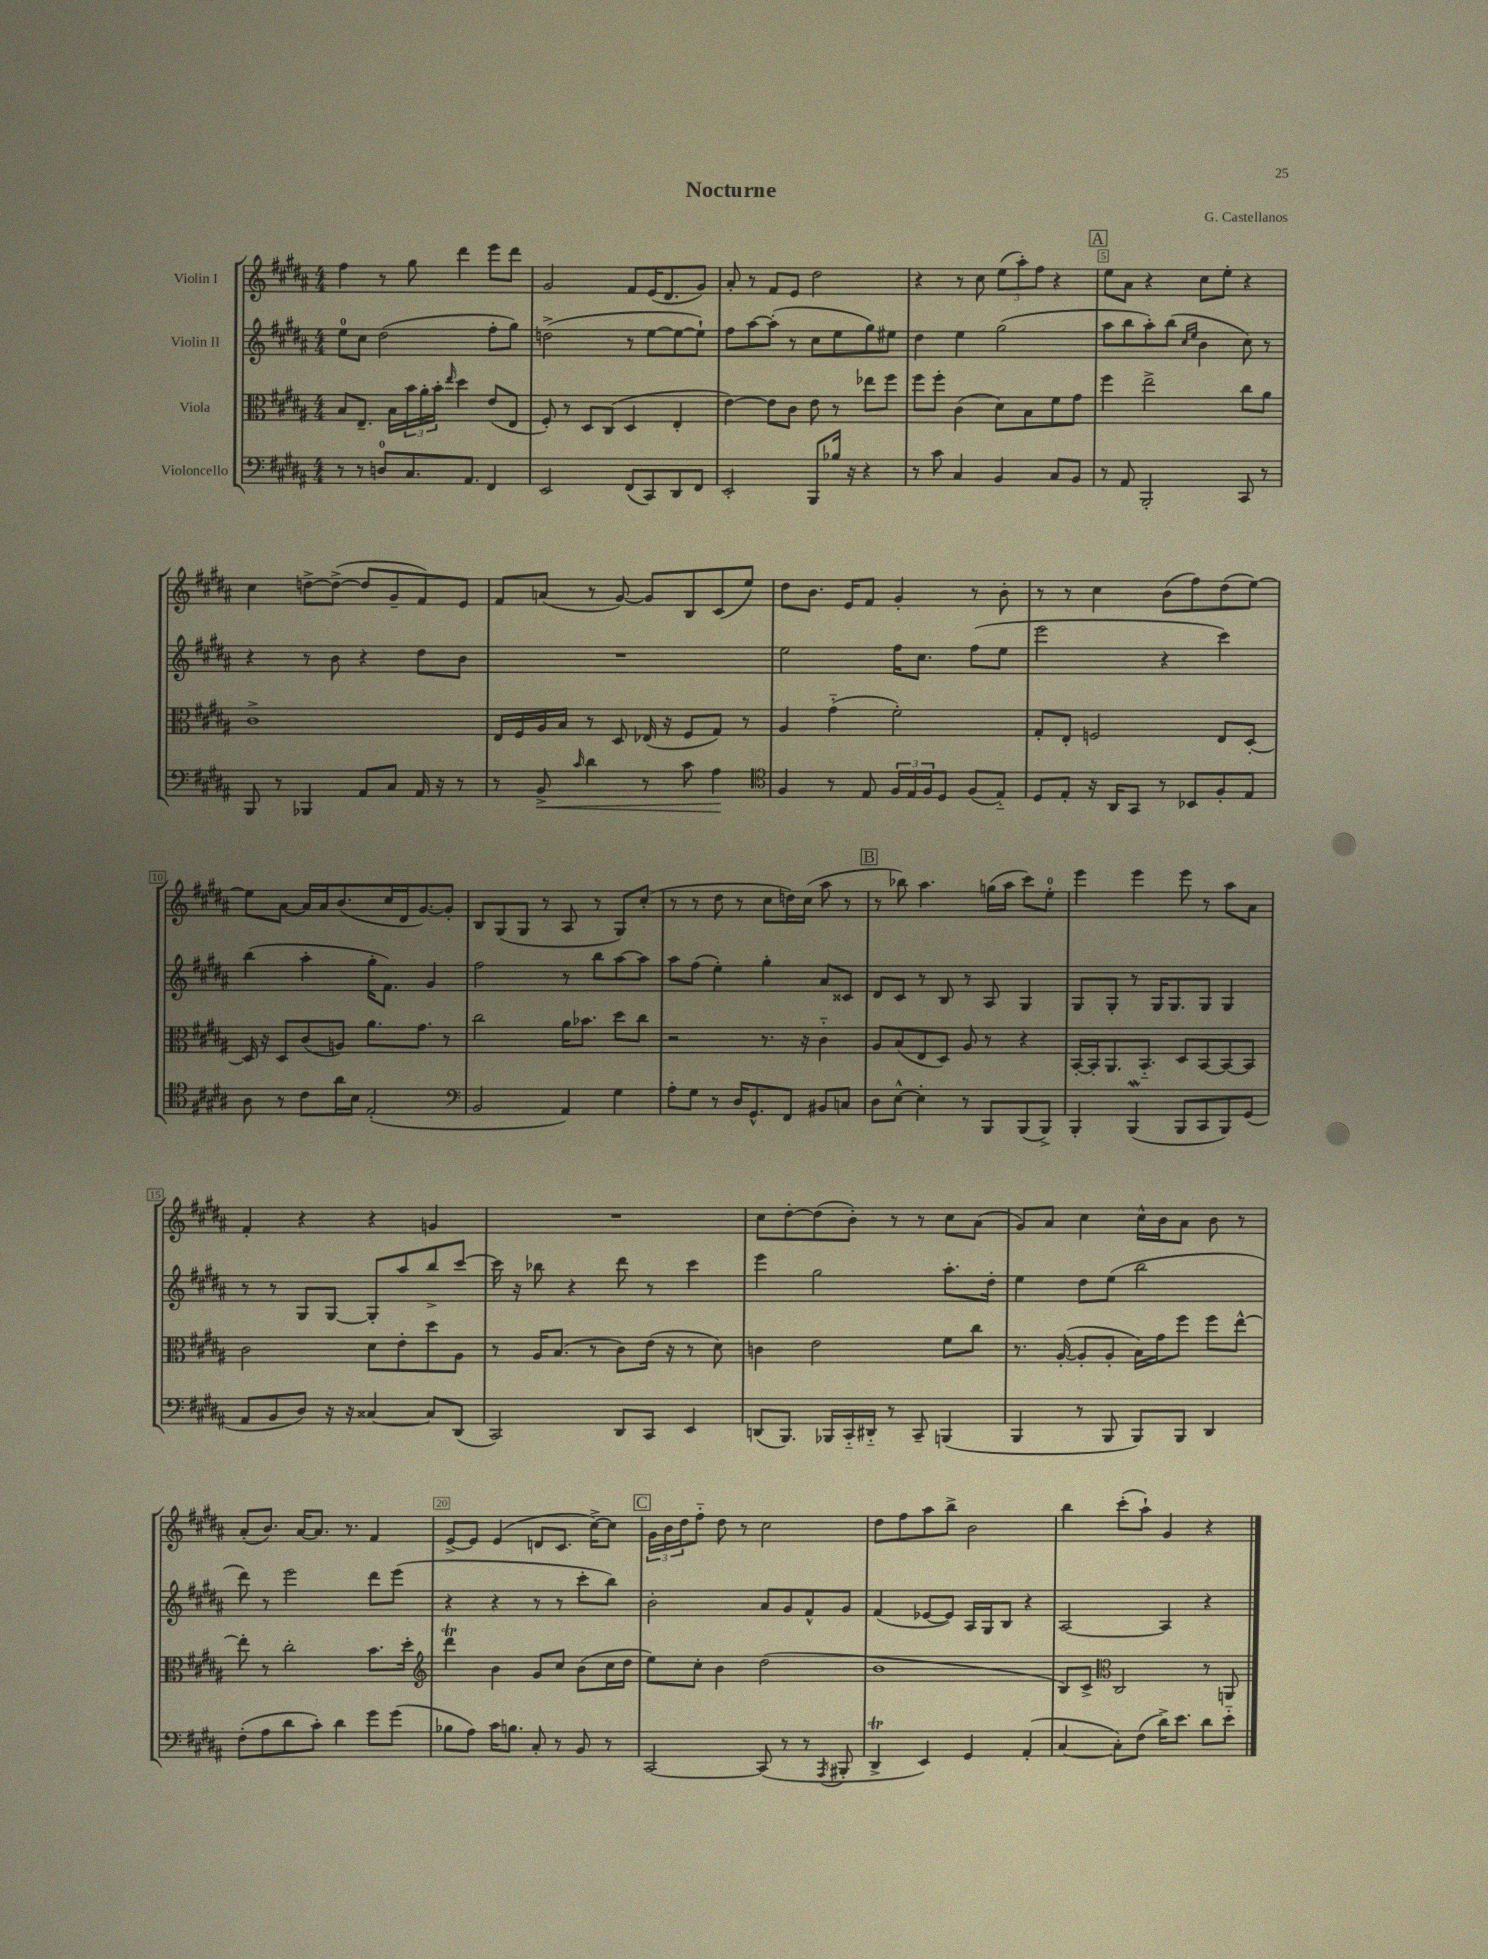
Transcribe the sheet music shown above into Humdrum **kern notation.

**kern	**kern	**kern	**kern
*staff4	*staff3	*staff2	*staff1
*clefF4	*clefC3	*clefG2	*clefG2
*k[f#c#g#d#a#]	*k[f#c#g#d#a#]	*k[f#c#g#d#a#]	*k[f#c#g#d#a#]
*M4/4	*M4/4	*M4/4	*M4/4
8r	8B	8ee	4ff#
8r	8.E~	8cc#	.
8D	.	(2dd#	8r
.	16B	.	.
8.C#	24b	.	8gg#
.	24a#'	.	.
.	24b'	.	.
.	16qqee	.	.
.	4dd#	.	4ddd#
8.AA#	.	.	.
4FF#	(8e	8ff#'	8eee
.	8E	8gg#)	8ddd#
=	=	=	=
2EE	8F#')	(2dd^	2g#
.	8r	.	.
.	8D#	.	.
.	(8C#	.	.
(8FF#	4D#	8r	8f#
8CC#)	.	[8ee	(16e
.	.	.	8.d#
8DD#	4E'	8ee_	.
8FF#	.	8ee`])	8g#)
=	=	=	=
2EE'	[4e)	8ff#	8a#'
.	.	[8aa#	8r
.	8e]	(8aa#']	8f#
.	8c#	8r	8e
8BBB	8e	8cc#	2dd#
16B-	8r	8ee	.
16r	.	.	.
4r	8ee-	8gg#)	.
.	8ff#	8ee#	.
=	=	=	=
8r	8ff#	4dd#	4r
8c#	8ff#'	.	.
4C#	(4c#	4ee	8r
.	.	.	8cc#
4BB	8d#)	(2gg#	(12ee
.	.	.	12aa#')
.	8B	.	.
.	.	.	12ff#
8C#	8f#	.	4r
8BB	8g#	.	.
=	=	=	=
8r	4ff#	8aa#	8ee
8AA#	.	8bb	8a#
2BBB'	2ee^	8aa#')	4r
.	.	(8bb	.
.	.	16qqcc#	.
.	.	16qqee	.
.	.	4b	8cc#
.	.	.	8ee'
8CC#	8cc#	8cc#)	4r
8r	8a#	8r	.
=	=	=	=
8BBB	1c#^	4r	4cc#
8r	.	.	.
4BBB-	.	8r	[8dd^
.	.	8b	(8dd^_
8AA#	.	4r	8dd]
8C#	.	.	8g#~
16AA#	.	8dd#	8f#)
16r	.	.	.
8r	.	8b	8e
=	=	=	=
8r	16E	1r	8f#
.	16F#	.	.
8BB^	16A#	.	(8a
.	16B	.	.
16qqc#	.	.	.
4d#	8r	.	8r
.	8D#	.	[8g#)
8r	(16E-	.	8g#]
.	16r	.	.
8c#	8F#	.	8B
4A#	8G#)	.	(8c#
.	8r	.	8ee)
=	=	=	=
*clefC4	*	*	*
4F#	4A#	2ee	8dd#
.	.	.	8.b
8r	(4g#'~	.	.
.	.	.	16e
8E	.	.	8f#
24F#	2f#')	16ff#	4g#'
24E	.	.	.
.	.	8.cc#	.
24F#	.	.	.
8D#	.	.	.
(8F#	.	(8ff#	8r
8E'~)	.	8ee	8b'
=	=	=	=
8D#	8G#'	2eee	8r
8E'	8E'	.	8r
16r	2F	.	4cc#
16AA#	.	.	.
8GG#	.	.	.
8r	.	4r	(8b
8BB-	.	.	8ff#)
8F#'	8E	4ccc#)	(8dd#
8E	[8D#'	.	[8ee)
=	=	=	=
8A#	16D#]	(4bb	8ee]
.	16r	.	.
8r	8D#	.	[8a#
8c#	(8c#	4aa#'	16a#]
.	.	.	16a#
16a#	8A)	.	(8.b
16B	.	.	.
(2E'	8.a#	16gg#'	.
.	.	8.f#)	16cc#
.	.	.	16d#
.	8.g#	.	[8.g#)
.	.	4g#	.
.	8r	.	8g#']
=	=	=	=
*clefF4	*	*	*
2BB	2cc#	2ff#	8B
.	.	.	(8G#
.	.	.	8G#
.	.	.	8r
4AA#)	16a#	8r	8A#
.	8.b-	.	.
.	.	8bb	8r
4G#	8dd#	[8aa#	8G#)
.	8cc#	8aa#]	(8cc#'
=	=	=	=
8A#'	2r	8aa#	8r
8G#	.	(8ff#	8r
8r	.	4ee')	8dd#
16D#	.	.	8r
8.GG#^^	.	.	.
.	8.r	4gg#'	8cc#
8FF#	.	.	16dd)
.	16r	.	(16cc#
8BB#	4c#'~	8a#	8aa#
8C	.	8c##	8r
=	=	=	=
8D#	8A#	8d#	8r
[8E^^	(8B	8c#	8bb-)
4E']	8E	8r	4.aa#
.	8D#)	8B	.
8r	8A#	8r	.
8BBB	8r	8A#	(16gg
.	.	.	16aa#
(8BBB	4r	4G#	8ccc#)
8BBB^)	.	.	8ee'
=	=	=	=
4BBB'	[16BB'	8G#	4eee
.	16BB']	.	.
.	8.AA#	8G#'	.
(4BBB	.	8r	4eee
.	8.BB'~	.	.
.	.	16G#	.
.	.	8.G#	.
8BBB	8D#	.	8eee
8CC#	[8BB	8G#	8r
8BBB)	8BB_	4G#	8aa#
(8GG#	8BB]	.	8a#
=	=	=	=
8AA#	2c#	8r	4f#'
8BB	.	8r	.
8D#)	.	8G#	4r
16r	.	[8G#	.
16r	.	.	.
[4C##	8d#	8G#']	4r
.	8e'	8aa#	.
8C##]	8dd#	8bb^	4g
(8DD#	8A#	[8ccc#	.
=	=	=	=
2CC#)	8r	16ccc#]	1r
.	.	16r	.
.	16A#	8bb-	.
.	(8.B	.	.
.	.	4r	.
.	8r	.	.
8DD#	8c#)	8ddd#	.
8CC#	(16e	8r	.
.	16r	.	.
4EE	8r	4ccc#	.
.	8d#)	.	.
=	=	=	=
(8DD	4c	4eee	8cc#
8.BBB)	.	.	[8dd#'
.	2e	2gg#	(8dd#]
16BBB-	.	.	.
16CC#'~	.	.	8b')
16DD#'~	.	.	.
8r	.	.	8r
8CC#~	.	.	8r
(4BBB	8f#	8.aa#'	8cc#
.	8cc#	.	(8a#
.	.	16dd#'	.
=	=	=	=
4BBB	8.r	4ee	8g#)
.	.	.	8a#
.	([16A#'	.	.
8r	8A#']	8dd#	4cc#
8BBB	8A#'	(8ee	.
8BBB)	16B)	2bb	16cc#^^
.	16g#	.	16b
8BBB	8ff#	.	8a#
4DD#	8ff#	.	8b
.	[8ee^^	.	8r
=	=	=	=
(8F#'	8ee']	8ddd#)	(8a#'
8A#	8r	8r	8.b)
8d#	2cc#'	2eee	.
.	.	.	[16a#
8c#')	.	.	8.a#]
4d#	.	.	.
.	.	.	8.r
8g#	8.b	8ddd#	4f#
(8g#	.	(8eee	.
.	16dd#'	.	.
=	=	=	=
*	*clefG2	*	*
8B-	4ddd#	4r	[8e^
8A#)	.	.	8e]
16c#	4b	4r	(4e
8.B	.	.	.
8C#'	8g#	8r	8d
8r	8cc#	8r	8.c#
8BB	(8b	8ccc#'	.
.	.	.	[16cc#^)
8r	16cc#	8bb)	8cc#]
.	16dd#	.	.
=	=	=	=
[2CC#	8ee)	2b'	24g#
.	.	.	24b
.	.	.	24dd#
.	8cc#'	.	8ff#'~
.	4b	.	8dd#
.	.	.	8r
(8CC#]	(2dd#	8a#	2cc#
8r	.	8g#	.
8r	.	8f#^^	.
8qAAA#	.	.	.
8BBB#'	.	8g#	.
=	=	=	=
4DD#^	1b	(4f#	8dd#
.	.	.	8ff#
4EE)	.	[8e-	8aa#
.	.	8e-])	8bb^
4GG#	.	16A#	2b
.	.	16G#	.
.	.	8B	.
(4AA#'	.	4r	.
=	=	=	=
[4C#	8B)	[2A#	4bb
.	8c#^	.	.
*	*clefC3	*	*
8C#'])	2C#	.	(8ccc#'
(8F#	.	.	8aa#`)
16d#^)	.	4A#]	4g#
8.e	.	.	.
8d#	8r	4r	4r
8e'~	8AA	.	.
==	==	==	==
*-	*-	*-	*-
